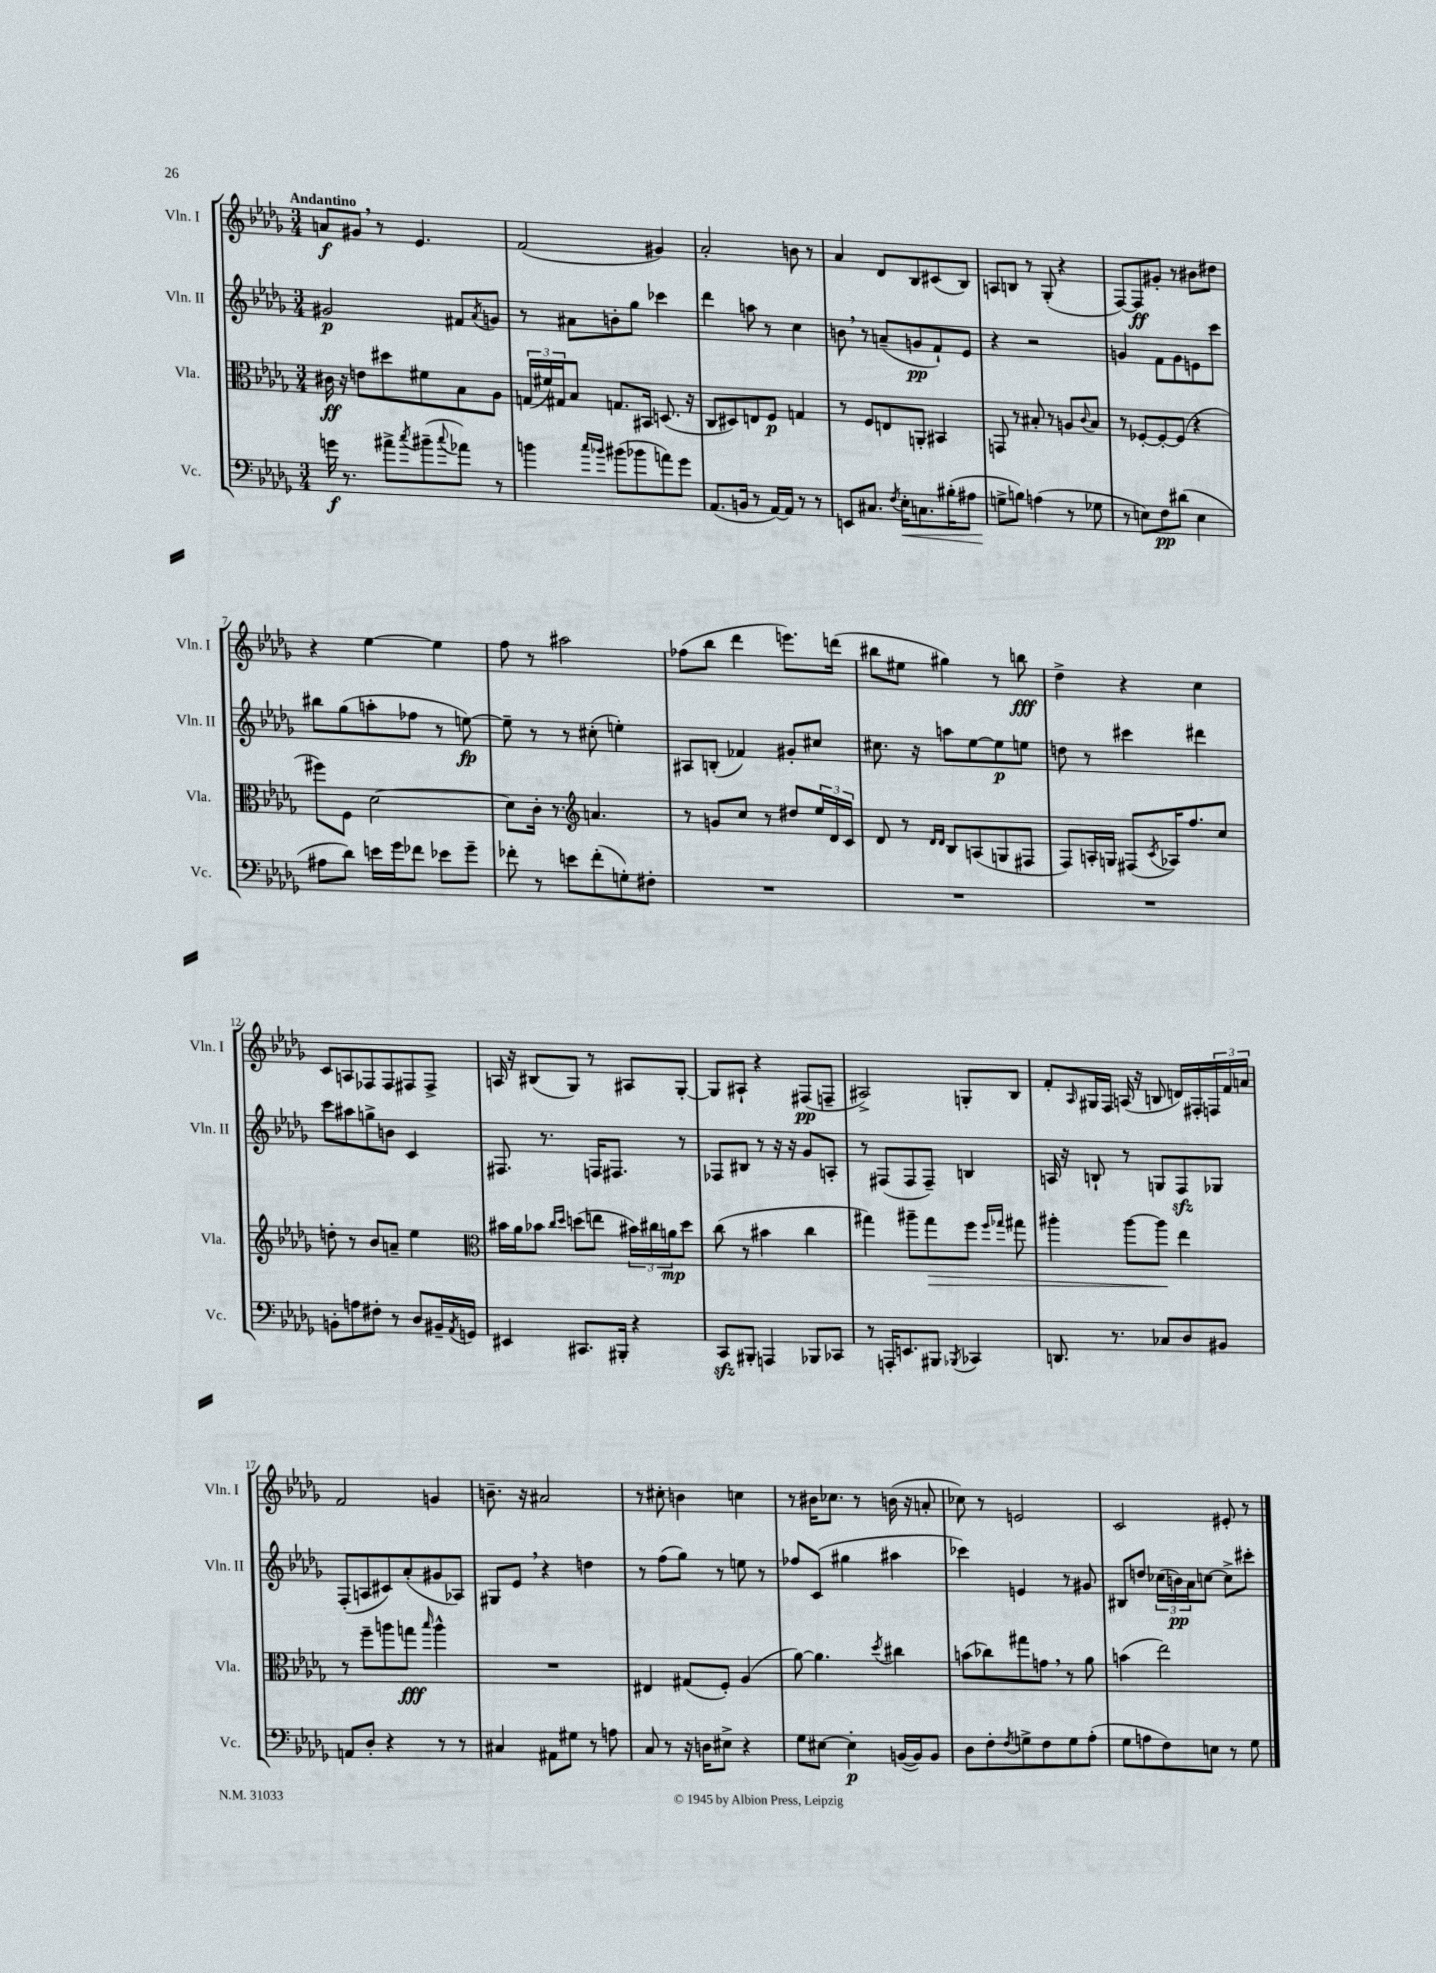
<<
\new StaffGroup <<
\new Staff = "s0" \with { instrumentName = "Vln. I" shortInstrumentName = "Vln. I" } {
    \clef treble \key des \major \numericTimeSignature \time 3/4 \tempo "Andantino"
    a'8\f gis'8 \breathe r8 ees'4. |
    f'2( gis'4) |
    aes'2-. b'8 r8 |
    aes'4 des'8 bes8 cis'8( bes8) |
    a8 b8 r8 ges8-.( r4 |
    f8~) f8\ff gis'8-. r8 bis'8 dis''8 |
    r4 ees''4~ ees''4 |
    f''8 r8 ais''2 |
    fes''8( bes''8 des'''4 e'''8.) d'''16( |
    bis''8 eis''8 gis''4) r8 b''8\fff |
    des''4-> r4 c''4 |
    c'8 a8 fes8 fes8 fis8 fis8-> |
    a16 r16 bis8( ges8) r8 ais8 ges8~-. |
    ges8 ais8-! r4 fis8\pp( f8-- |
    ais2->) g8-. bes8 |
    f'8-. \grace { aes16 } gis16 f16 a16( r16 b8 d'16) fis16-. \tuplet 3/2 { f16 f'16 a'16 } |
    f'2 g'4 |
    b'8.-- r16 ais'2 |
    r8 cis''8-. b'4 c''4 |
    r8 bis'16 ces''8. r8 b'16( r16 a'8-. |
    ces''8) r8 e'2 |
    c'2 eis'8-. r8 \bar "|." |
}
\new Staff = "s1" \with { instrumentName = "Vln. II" shortInstrumentName = "Vln. II" } {
    \clef treble \key des \major \numericTimeSignature \time 3/4
    gis'2\p fis'8 \acciaccatura { aes'8 } g'8 |
    r8 ais'8 b'8-. ges''8 ces'''4 |
    des'''4 a''8 r8 c''4 |
    b'8 \breathe r8 a'8--( g'8\pp f'8-!) ees'8 |
    r4 r2 |
    g'4 f'8 g'8 e'8 c'''8 |
    bis''8 ges''8( a''8-. fes''8 r8 e''8~\fp) |
    e''8-- r8 r8 cis''8-.( e''4-.) |
    ais8 b8-.( fes'4) gis'8-. cis''8 |
    cis''8. r16 a''8 ees''8~ ees''8\p e''8 |
    d''8 r8 cis'''4 dis'''4 |
    c'''8 ais''8 g''8-> b'8 c'4 |
    fis8. r8. f16 fis8. r8 |
    fes8 bis8 r8 r16 r16 ges'8 a8-. |
    r8 fis8( fis8 fis8--) b4 |
    a16 r16 b8-! r8 g8 f8\sfz ges8 |
    f8-.( a8 cis'8) aes'8-.( gis'8 aes8) |
    gis8 ees'8 \breathe r4 d''4 |
    r8 f''8( ges''8) r8 e''8 r8 |
    fes''8 c'8( gis''4 ais''4 |
    ces'''4) e'4 r8 gis'8 |
    bis8 d''8 \tuplet 3/2 { ces''16( b'16\pp) aes'16 } c''8~ c''8-> cis'''8-. \bar "|." |
}
\new Staff = "s2" \with { instrumentName = "Vla." shortInstrumentName = "Vla." } {
    \clef alto \key des \major \numericTimeSignature \time 3/4
    cis'16\ff r16 e'8 dis''8 fis'8 bes8 aes8 |
    \tuplet 3/2 { g16( fis'16) gis16 } bes8 g8. bis,16 d8.( r16 |
    c8 dis8) e8 f8\p g4 |
    r8 f8 e8 a,8-. bis,4 |
    g,8 r8 bis8-. r8 a8 \appoggiatura { c'8 } bis8 |
    r8 fes8~-. fes8~-. fes8( r4 |
    fis''8) f8 des'2~ |
    des'8 c'16-. r8. \clef treble a'4. |
    r8 g'8 c''8 r8 dis''8 \tuplet 3/2 { ees''16 des'16 c'16 } |
    des'8 r8 \grace { des'16 des'16 } bes8 a8( g8 fis8 |
    f8) a16-. g16 fis8( \acciaccatura { c'8 } aes16) f''8. c''8 |
    d''8-. r8 bes'8 a'8-- ees''4 |
    \clef alto bis'16 aes'16 bes'8 \grace { c''16 des''16 } d''8( e''8 \tuplet 3/2 { bis'16) cis''16 a'16\mp } d''8 |
    c''8( r8 bis'4 c''4 |
    gis''4) ais''8-- gis''8\> f''8 \grace { f''16 ges''16 } gis''8 |
    ais''4-. ais''8~ ais''8\! ees''4 |
    r8 f''8-- a''8 g''8\fff \grace { bes''16 } a''4-^ |
    R2. |
    eis4 gis8( f8-.) aes4( |
    aes'8~) aes'4. \acciaccatura { des''8 } cis''4 |
    b'8( ces''8) gis''8 g'8 \breathe r8 aes'8 |
    b'4( ees''2) \bar "|." |
}
\new Staff = "s3" \with { instrumentName = "Vc." shortInstrumentName = "Vc." } {
    \clef bass \key des \major \numericTimeSignature \time 3/4
    g'16\f r8. ais'8-> \acciaccatura { c''8 } bis'8--( \appoggiatura { c''8 } aes'8) r8 |
    b'4 \grace { c''16 bes'16 } bis'8( bes'8 a'8) ges'8 |
    aes,8.( b,16 r8 aes,16~) aes,16 r8 r8 |
    e,8 cis8. \acciaccatura { f8 } ees16-.\< c8. bis16-.( ais8 |
    g8->\! b8) a4( r8 ges8 |
    r8 e8) f8\pp dis'8( e4 |
    ais8 des'8) e'16 ges'16 fes'8 ees'8 ges'8-- |
    fes'8-. r8 e'8 fes'8-.( g8-.) fis8-. |
    R2. |
    R2. |
    R2. |
    b,8-. a8 fis8-. r8 des8 bis,16-- \acciaccatura { aes,8 } g,16 |
    eis,4 cis,8. bis,,16-. r4 |
    c,8\sfz bis,,8-. a,,4 bes,,8 ces,8 |
    r8 a,,16-. e,8. bis,,8 \acciaccatura { bes,,8 } ces,4 |
    d,8. r8. ces8 des8 bis,8 |
    a,8 des8-. r4 r8 r8 |
    cis4 ais,8 gis8 r8 a8 |
    c8 r8 r16 d16 eis8-> r4 |
    ges8 eis8~ eis4-.\p b,16~( b,16) b,8 |
    des8 f8-. \acciaccatura { f8 } g8-> f8 g8 aes8-.( |
    ges8 a8 f8) e8 r8 ges8 \bar "|." |
}
>>
>>
